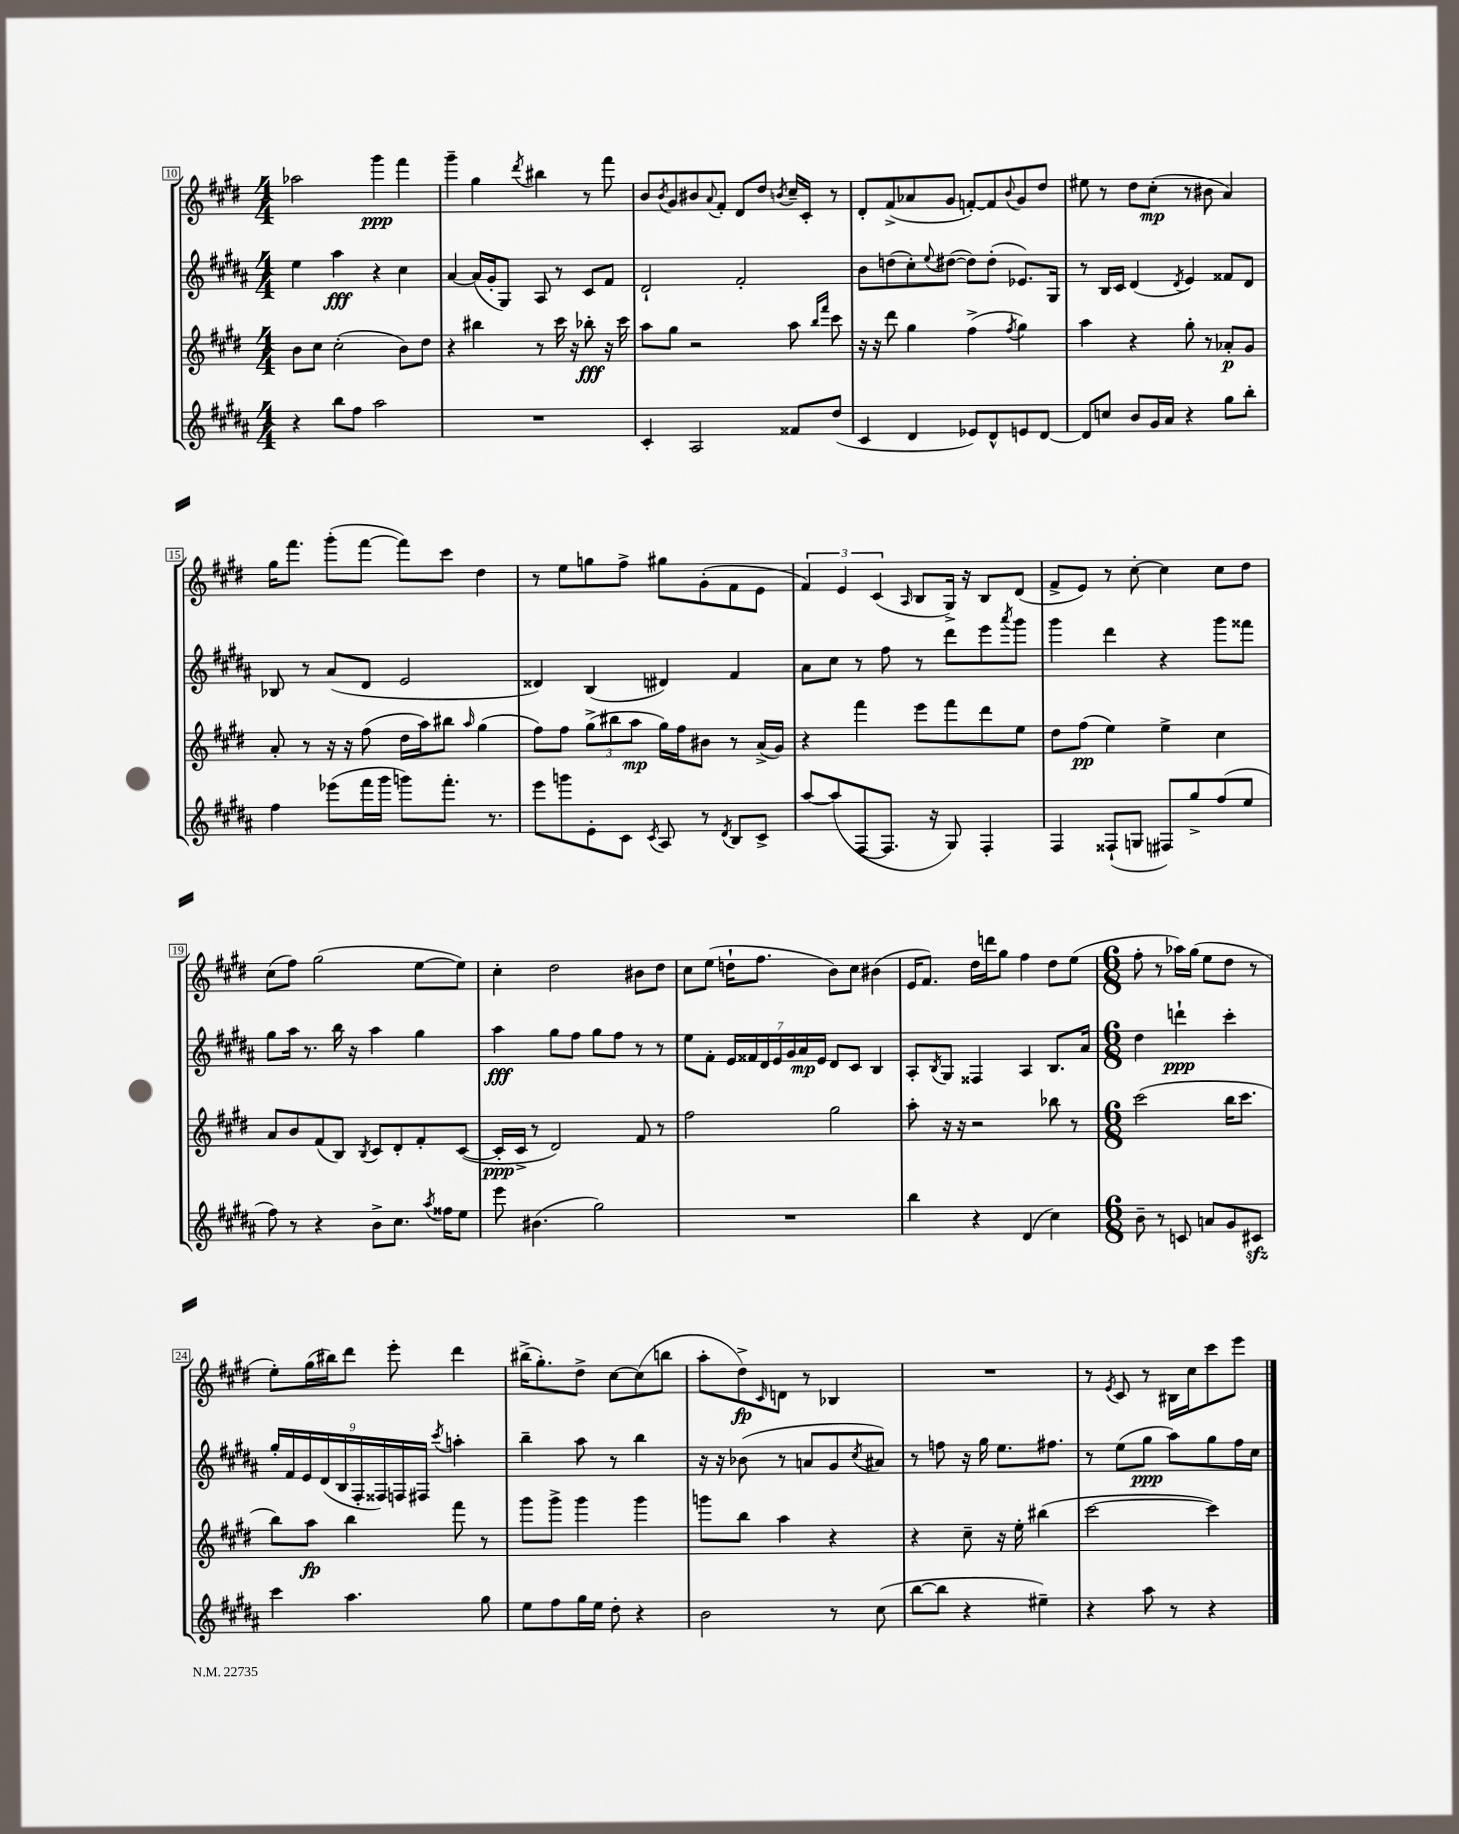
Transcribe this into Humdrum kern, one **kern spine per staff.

**kern	**kern	**kern	**kern
*staff4	*staff3	*staff2	*staff1
*clefG2	*clefG2	*clefG2	*clefG2
*k[f#c#g#d#a#]	*k[f#c#g#d#]	*k[f#c#g#d#a#]	*k[f#c#g#d#]
*M4/4	*M4/4	*M4/4	*M4/4
4r	8b	4ee	2aa-
.	8cc#	.	.
8bb	(2cc#'	4aa#	.
8ff#	.	.	.
2aa#	.	4r	4ggg#
.	8b)	4cc#	4fff#
.	8dd#	.	.
=	=	=	=
1r	4r	[4a#	4ggg#~
.	4bb#	(16a#]	4gg#
.	.	16g#'	.
.	.	8G#)	.
.	.	.	8qddd#
.	8r	8A#	4bb#
.	16ccc#	8r	.
.	16r	.	.
.	8bb-'	8c#	8r
.	16r	8f#	8fff#
.	16ccc#	.	.
=	=	=	=
4c#'	8aa	2d#`	8b
.	.	.	8qb
.	8gg#	.	8g#
2A#	2r	.	8b#
.	.	.	8qqa
.	.	.	8f#'
.	.	2f#'	8d#
.	.	.	8dd#
.	.	.	8qb
8f##	8aa	.	16cc#~
.	.	.	16c#'
.	16qqbb	.	.
.	16qqfff#	.	.
(8dd#	8ccc#	.	8r
=	=	=	=
4c#	16r	8b	8d#'
.	16r	.	.
.	8ddd#	(8dd	(8f#^
4d#	4gg#	8cc#')	8a-
.	.	8qqee	.
.	.	([8dd#	8g#
8e-)	(4ff#^	8dd#])	[8f')
8d#^^	.	(8dd#'	8f]
.	8qff#	.	8qqb
8e	4gg#)	8.e-)	8g#
[8d#	.	.	8dd#
.	.	16G#	.
=	=	=	=
8d#]	4aa	8r	8ee#
8cc	.	16B	8r
.	.	16c#	.
8b	4r	(4d#	8dd#
16g#	.	.	(8cc#'
16a#	.	.	.
.	.	8qd#	.
4r	8gg#'	4e)	8r
.	8r	.	8b#
8gg#	8a-'	8f##	4a)
8bb'	8g#	8d#	.
=	=	=	=
4ff#	8a'	8B-	16gg#
.	.	.	8.fff#
.	8r	8r	.
(8eee-	16r	(8a#	(8ggg#'
.	16r	.	.
16fff#	(8ff#	8d#	[8fff#
16ggg#	.	.	.
8ggg)	16dd#	2e	8fff#])
.	16aa)	.	.
8.fff#'	8bb#	.	8ccc#
.	16qqaa	.	.
.	(4gg#	.	4dd#
8.r	.	.	.
=	=	=	=
8eee	8ff#)	4d##)	8r
8ggg	8ff#	.	8ee
8e'	(12gg#^	(4B	8gg
.	12bb#	.	.
8c#	.	.	8ff#^
.	12aa	.	.
8qc#	.	.	.
8A#	16gg#)	4d#)	8gg#
.	16ff#	.	.
8r	8b#	.	(8g#'
8qd#	.	.	.
8B	8r	4f#	8f#
8c#^	(16a^	.	8e
.	16g#)	.	.
=	=	=	=
[8aa#	4r	8a#	6f#)
(8aa#]	.	8cc#	.
.	.	.	6e
[8F#	4fff#	8r	.
.	.	.	(6c#
8.F#]	.	8ff#	.
.	.	.	16qqA
.	8eee	8r	8B
16r	.	.	.
8G#)	8fff#	8ddd#	16G#^)
.	.	.	16r
4F#'	8ddd#	8eee	8B
.	.	8qaaa#	.
.	8ee	8ggg#	(8d#
=	=	=	=
4F#	8dd#	4ggg#	8f#^
.	(8ff#	.	8e)
(8F##`	4ee)	4ddd#	8r
8G	.	.	[8cc#'
8F#)	4ee^	4r	4cc#]
8gg#^	.	.	.
(8ff#	4cc#	8ggg#	8cc#
8ee	.	8fff##	8dd#
=	=	=	=
8ff#)	8a	8gg#	(8cc#
8r	8b	16aa#	8ff#)
.	.	8.r	.
4r	(8f#	.	(2gg#
.	8B)	16bb	.
.	.	16r	.
.	8qB	.	.
8b^	8c#	4aa#	.
8.cc#	8d#'	.	.
.	8f#'	4gg#	[8ee
8qaa#	.	.	.
16ff##	.	.	.
8ee	([8c#	.	8ee])
=	=	=	=
8eee	16c#']	4aa#	4cc#'
.	16c#^	.	.
(4.b#	8r	.	.
.	2d#)	8gg#	2dd#
.	.	8ff#	.
2gg#)	.	8gg#	.
.	.	8ff#	.
.	8f#	8r	8b#
.	8r	8r	8dd#
=	=	=	=
1r	2ff#	8ee	8cc#
.	.	8f#'	(8ee
.	.	28e	16dd`
.	.	28f##	.
.	.	.	8.ff#
.	.	28d#	.
.	.	28e	.
.	.	28g#	.
.	.	28a#	.
.	.	28e	.
.	2gg#	8d#	8b)
.	.	8c#	8cc#
.	.	4B	(4b#
=	=	=	=
4bb	8aa'	8A#'	16e
.	.	.	8.f#)
.	.	8qB	.
.	16r	8G#	.
.	16r	.	.
4r	2r	4F##	16dd#
.	.	.	16ddd
.	.	.	8gg#
(4d#	.	4A#	4ff#
4cc#)	8bb-	8.B	8dd#
.	8r	.	(8ee
.	.	16a#	.
=	=	=	=
*M6/8	*M6/8	*M6/8	*M6/8
8b~	(2ccc#	4dd#	8ff#'
8r	.	.	8r
8c	.	4ddd`	16aa-)
.	.	.	(16gg#
8a	.	.	8ee
8g#	16bb	4ccc#'	8dd#
.	8.ccc#	.	.
8c#	.	.	8r
=	=	=	=
4ccc#	8bb)	18gg#'	8ee')
.	.	18f#	.
.	.	18e	.
.	8aa	.	(16gg#
.	.	(18d#	.
.	.	.	16bb#)
.	.	18B	.
4.aa#	4bb	.	8ddd#
.	.	18F#'	.
.	.	18F##)	.
.	.	.	8eee'
.	.	18F	.
.	.	18F#	.
.	.	8qccc#	.
.	8fff#	4aa'	4ddd#
8gg#	8r	.	.
=	=	=	=
8ee	8ggg#	4bb~	(16bb#^
.	.	.	8.gg#')
8ff#	8ggg#^	.	.
16gg#	4ggg#	8aa#	8dd#^
16ee	.	.	.
8dd#'	.	8r	[8cc#
4r	4ggg#	4bb	(8cc#]
.	.	.	8bb
=	=	=	=
2b	8ggg	16r	8aa'
.	.	16r	.
.	8bb	(8b-	8dd#^)
.	.	.	16qqc#
.	4aa	8r	8d
.	.	8a	8r
8r	4r	8g#	4B-
.	.	8qcc#	.
(8cc#	.	8a#)	.
=	=	=	=
[8bb	4r	8r	2.r
8bb]	.	8ff	.
4r	8cc#~	16r	.
.	.	16gg#	.
.	16r	8.ee	.
.	16ee'	.	.
4ee#~)	(4bb#	.	.
.	.	8.ff#	.
=	=	=	=
4r	[2ccc#	8r	8r
.	.	.	8qe
.	.	(8ee	8c#
8aa#	.	8gg#	8r
8r	.	8aa#)	16B#
.	.	.	16cc#
4r	4ccc#])	8gg#	8ccc#
.	.	16ff#	8eee
.	.	16cc#	.
==	==	==	==
*-	*-	*-	*-
